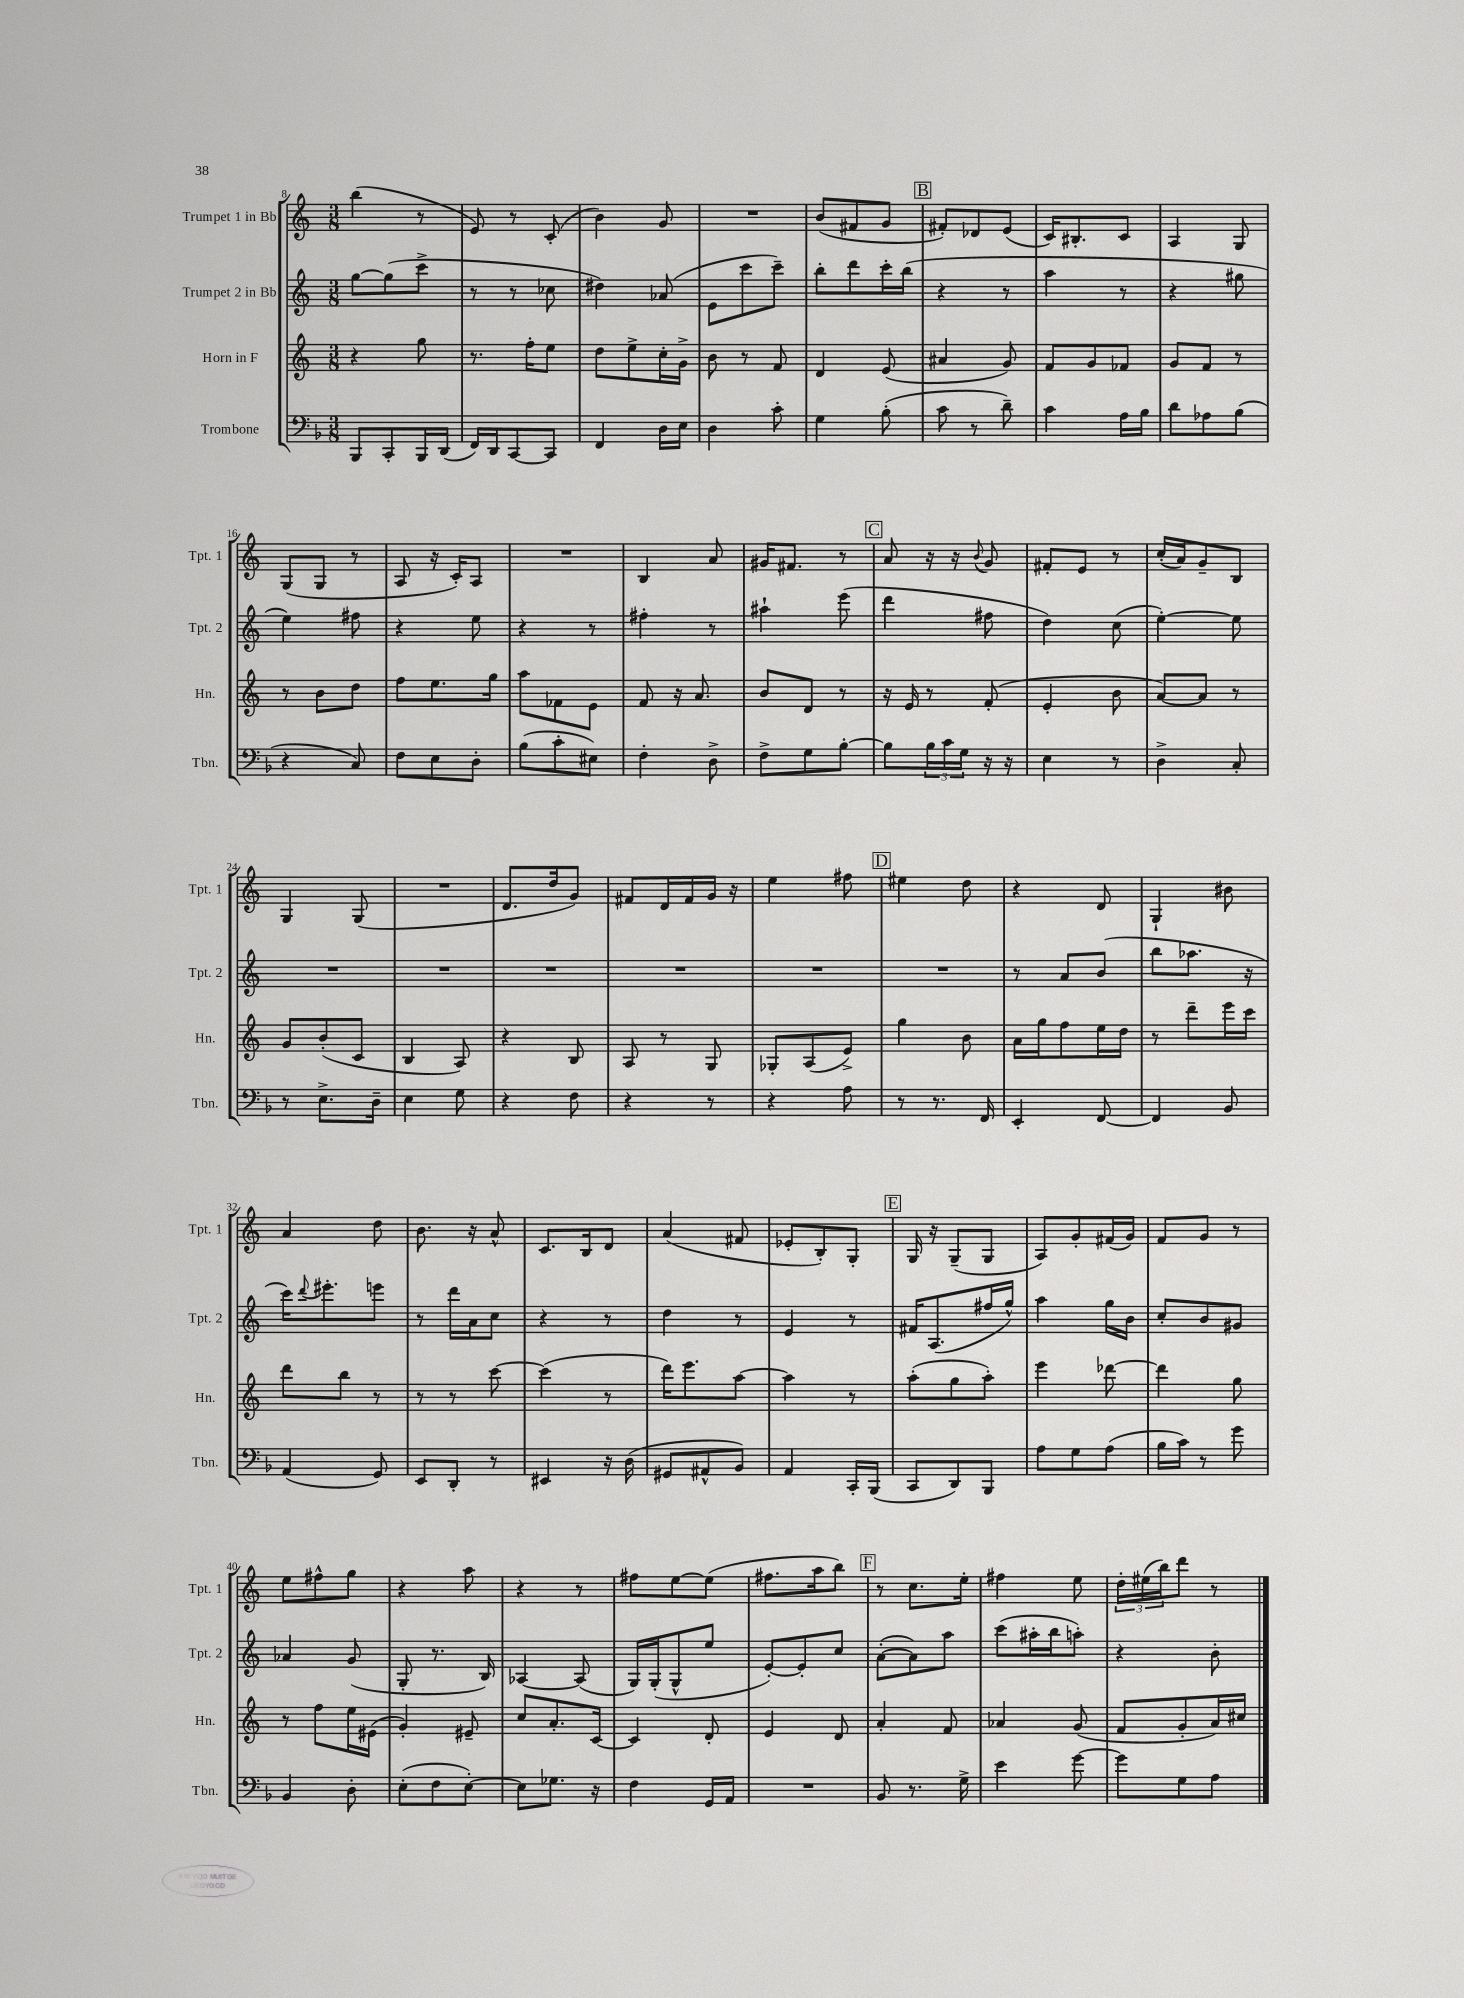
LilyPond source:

<<
\new StaffGroup <<
\new Staff = "s0" \with { instrumentName = "Trumpet 1 in Bb" shortInstrumentName = "Tpt. 1" } {
    \clef treble \key c \major \numericTimeSignature \time 3/8
    b''4( r8 |
    e'8) r8 c'8-.( |
    b'4) g'8 |
    R4. |
    b'8( fis'8 g'8 |
    \mark \markup { \box "B" } fis'8-.) des'8 e'8( |
    c'16) bis8.-. c'8 |
    a4 g8 |
    g8( g8 r8 |
    a8 r16 c'16-.) a8 |
    R4. |
    b4 a'8 |
    gis'16 fis'8. r8 |
    \mark \markup { \box "C" } a'8 r16 r16 \appoggiatura { b'8 } g'8 |
    fis'8-. e'8 r8 |
    c''16-.( a'16) g'8-- b8 |
    g4 g8( |
    R4. |
    d'8. d''16 g'8) |
    fis'8 d'16 fis'16 g'16 r16 |
    e''4 fis''8 |
    \mark \markup { \box "D" } eis''4 d''8 |
    r4 d'8 |
    g4-! bis'8 |
    a'4 d''8 |
    b'8. r16 a'8-^ |
    c'8. b16 d'8 |
    a'4( fis'8 |
    ees'8-. b8-.) g8-. |
    \mark \markup { \box "E" } g16 r16 g8--( g8 |
    a8) g'8-. fis'16( g'16) |
    f'8 g'8 r8 |
    e''8 fis''8-^ g''8 |
    r4 a''8 |
    r4 r8 |
    fis''8 e''8~ e''8( |
    fis''8. a''16 b''8) |
    \mark \markup { \box "F" } r8 c''8. e''16-. |
    fis''4 e''8 |
    \tuplet 3/2 { d''16-. eis''16( b''16) } d'''8 r8 \bar "|." |
}
\new Staff = "s1" \with { instrumentName = "Trumpet 2 in Bb" shortInstrumentName = "Tpt. 2" } {
    \clef treble \key c \major \numericTimeSignature \time 3/8
    g''8~ g''8( c'''8-> |
    r8 r8 ces''8 |
    dis''4) aes'8( |
    e'8 c'''8 c'''8--) |
    b''8-. d'''8 c'''16-. b''16( |
    \mark \markup { \box "B" } r4 r8 |
    a''4 r8 |
    r4 gis''8 |
    e''4) fis''8 |
    r4 e''8 |
    r4 r8 |
    fis''4-. r8 |
    ais''4-! e'''8( |
    \mark \markup { \box "C" } d'''4 fis''8 |
    d''4) c''8( |
    e''4~-.) e''8 |
    R4. |
    R4. |
    R4. |
    R4. |
    R4. |
    \mark \markup { \box "D" } R4. |
    r8 a'8 b'8( |
    b''8 aes''8. r16 |
    c'''16) \appoggiatura { d'''8 } eis'''8.-. e'''8 |
    r8 d'''16 a'16 c''8 |
    r4 r8 |
    d''4 r8 |
    e'4 r8 |
    \mark \markup { \box "E" } fis'16 a8.( fis''16 g''16-^) |
    a''4 g''16 b'16 |
    c''8-. b'8 gis'8 |
    aes'4 g'8( |
    g8-. r8. b16) |
    aes4~ aes8( |
    g16) g16-.( g8-^ e''8 |
    e'8~-.) e'8-. c''8 |
    \mark \markup { \box "F" } a'8~-.( a'8) a''8 |
    c'''8( ais''16-. b''16 a''8-.) |
    r4 b'8-. \bar "|." |
}
\new Staff = "s2" \with { instrumentName = "Horn in F" shortInstrumentName = "Hn." } {
    \clef treble \key c \major \numericTimeSignature \time 3/8
    r4 g''8 |
    r8. f''16-. e''8 |
    d''8 e''8-> c''16-. g'16-> |
    b'8 r8 f'8 |
    d'4 e'8( |
    \mark \markup { \box "B" } ais'4 g'8) |
    f'8 g'8 fes'8 |
    g'8 f'8 r8 |
    r8 b'8 d''8 |
    f''8 e''8. g''16 |
    a''8 fes'8 e'8 |
    f'8 r16 a'8. |
    b'8 d'8 r8 |
    \mark \markup { \box "C" } r16 e'16 r8 f'8-.( |
    e'4-. b'8 |
    a'8~) a'8 r8 |
    g'8 b'8-.( c'8 |
    b4 a8) |
    r4 b8 |
    a8 r8 g8 |
    ges8-. a8( e'8->) |
    \mark \markup { \box "D" } g''4 b'8 |
    a'16 g''16 f''8 e''16 d''16 |
    r8 d'''8-- e'''16 c'''16 |
    d'''8 b''8 r8 |
    r8 r8 c'''8~ |
    c'''4( r8 |
    d'''16) e'''8. a''8~ |
    a''4 r8 |
    \mark \markup { \box "E" } a''8-.( g''8 a''8-.) |
    e'''4 des'''8~ |
    des'''4 g''8 |
    r8 f''8 e''16 eis'16( |
    g'4-.) eis'8-- |
    c''8 a'8.-. c'16~ |
    c'4 d'8-. |
    e'4 d'8 |
    \mark \markup { \box "F" } a'4-. f'8 |
    aes'4 g'8( |
    f'8 g'8-. a'16) cis''16 \bar "|." |
}
\new Staff = "s3" \with { instrumentName = "Trombone" shortInstrumentName = "Tbn." } {
    \clef bass \key f \major \numericTimeSignature \time 3/8
    bes,,8 c,8-. bes,,16 d,16( |
    f,16) d,16 c,8~ c,8 |
    f,4 d16 e16 |
    d4 c'8-. |
    g4 bes8-.( |
    \mark \markup { \box "B" } c'8 r8 d'8--) |
    c'4 a16 bes16 |
    d'8 aes8 bes8( |
    r4 c8) |
    f8 e8 d8-. |
    bes8( c'8-. eis8) |
    f4-. d8-> |
    f8-> g8 bes8~-. |
    \mark \markup { \box "C" } bes8 \tuplet 3/2 { bes16 c'16 g16 } r16 r16 |
    e4 r8 |
    d4-> c8-. |
    r8 e8.-> d16-- |
    e4 g8 |
    r4 f8 |
    r4 r8 |
    r4 a8 |
    \mark \markup { \box "D" } r8 r8. f,16 |
    e,4-. f,8~ |
    f,4 bes,8 |
    a,4( g,8) |
    e,8 d,8-. r8 |
    eis,4 r16 d16( |
    gis,8 ais,8-^ bes,8) |
    a,4 c,16-. bes,,16( |
    \mark \markup { \box "E" } c,8 d,8) bes,,8 |
    a8 g8 a8( |
    bes16 c'16) r8 g'8 |
    bes,4 d8-. |
    e8-.( f8 e8~-.) |
    e8 ges8. r16 |
    f4 g,16 a,16 |
    R4. |
    \mark \markup { \box "F" } bes,8 r8. g16-> |
    e'4 g'8~ |
    g'8 g8 a8 \bar "|." |
}
>>
>>
\layout { \context { \Score currentBarNumber = #8 } }
